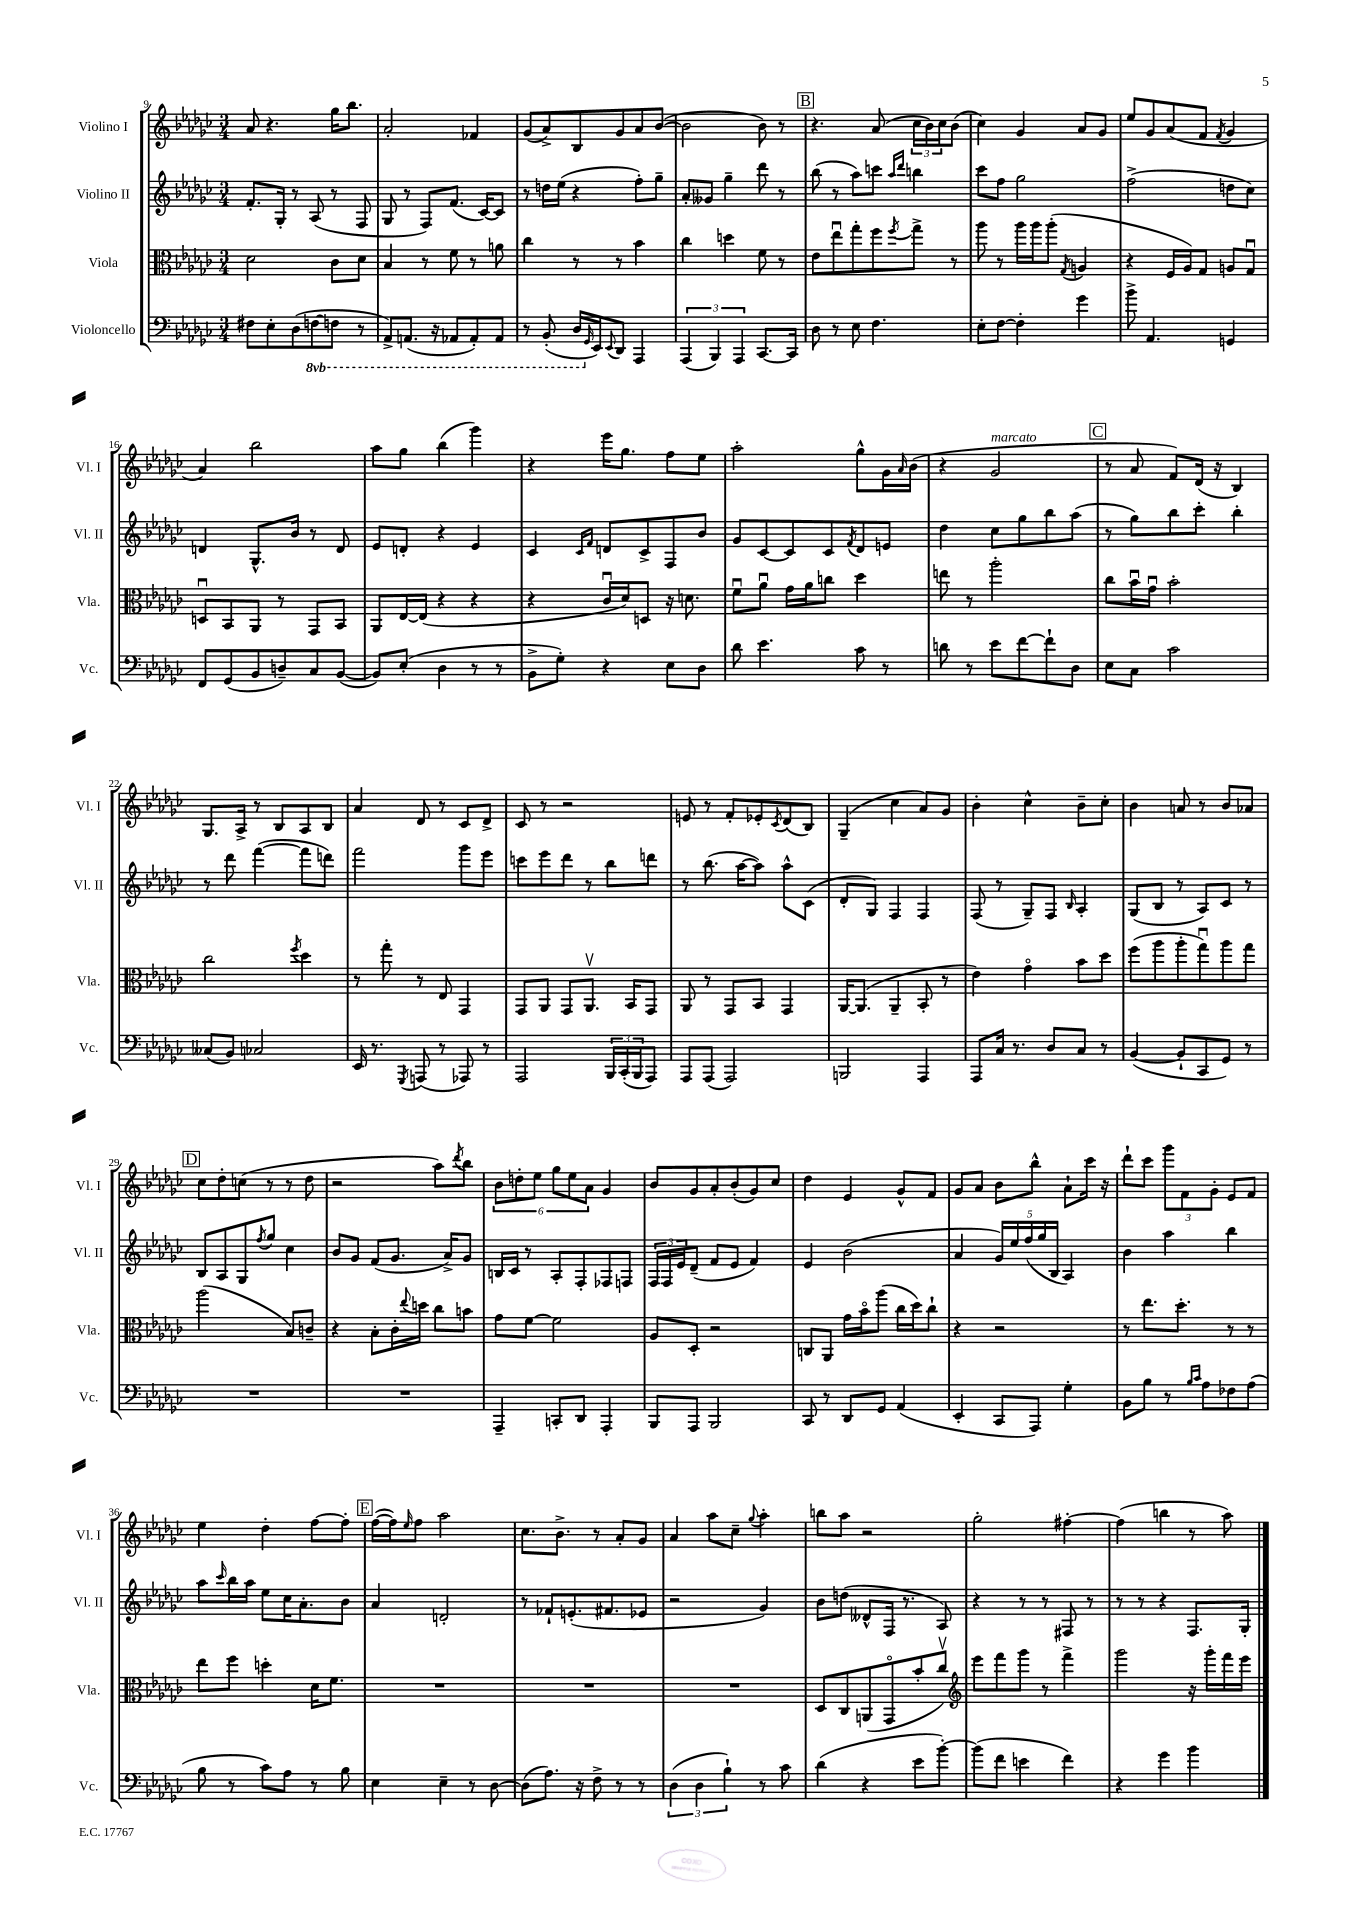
<<
\new StaffGroup <<
\new Staff = "s0" \with { instrumentName = "Violino I" shortInstrumentName = "Vl. I" } {
    \clef treble \key ges \major \numericTimeSignature \time 3/4
    aes'8 r4. ges''16 bes''8. |
    aes'2-. fes'4 |
    ges'8( aes'8->) bes8 ges'8 aes'8 bes'8~( |
    bes'2 bes'8) r8 |
    \mark \markup { \box "B" } r4. aes'8( \tuplet 3/2 { ces''16 bes'16) ces''16 } bes'8( |
    ces''4) ges'4 aes'8 ges'8 |
    ees''8 ges'8 aes'8( f'8 \acciaccatura { f'8 } ges'4 |
    aes'4) bes''2 |
    aes''8 ges''8 bes''4( ges'''4) |
    r4 ees'''16 ges''8. f''8 ees''8 |
    aes''2-. ges''8-^ ges'16 \grace { aes'16 } bes'16( |
    r4 ges'2^\markup { \italic "marcato" } |
    \mark \markup { \box "C" } r8 aes'8 f'8) des'16( r16 bes4) |
    ges8. aes16-> r8 bes8 aes8 bes8 |
    aes'4 des'8 r8 ces'8 des'8-> |
    ces'8 r8 r2 |
    e'8 r8 f'8-. ees'8-. \acciaccatura { ces'8 } des'8( bes8) |
    ges4--( ces''4 aes'8) ges'8 |
    bes'4-. ces''4-^ bes'8-- ces''8-. |
    bes'4 a'8 r8 bes'8 aes'8 |
    \mark \markup { \box "D" } ces''8 des''8-. c''8( r8 r8 des''8 |
    r2 aes''8) \acciaccatura { des'''8 } bes''8 |
    \tuplet 6/4 { bes'8 d''8-. ees''8 ges''8 ees''8 aes'8 } ges'4 |
    bes'8 ges'8 aes'8-. bes'8-.( ges'8) ces''8 |
    des''4 ees'4 ges'8-^ f'8 |
    ges'8 aes'8 bes'8 bes''8-^ aes'8-! ces'''16 r16 |
    des'''8-! ces'''8 \tuplet 3/2 { ges'''8 f'8 ges'8-. } ees'8 f'8 |
    ees''4 des''4-. f''8~ f''8-. |
    \mark \markup { \box "E" } f''16~( f''16) \grace { ees''16 } f''8 aes''2 |
    ces''8. bes'8.-> r8 aes'8-. ges'8 |
    aes'4 aes''8 ces''8-- \appoggiatura { ges''8 } aes''4-. |
    b''8 aes''8 r2 |
    ges''2-. fis''4~-. |
    fis''4( b''4 r8 aes''8) \bar "|." |
}
\new Staff = "s1" \with { instrumentName = "Violino II" shortInstrumentName = "Vl. II" } {
    \clef treble \key ges \major \numericTimeSignature \time 3/4
    f'8.-. ges16-. r8 aes8( r8 f8 |
    ges8 r8 f8) f'8.( ces'16~) ces'8 |
    r8 d''16 ees''16( r4 f''8-.) ges''8-- |
    aes'8-. geses'8 ges''4-- des'''8 r8 |
    \mark \markup { \box "B" } bes''8( r8 aes''8) c'''8 \grace { aes''16 des'''16 } b''4 |
    ces'''8 f''8 ges''2 |
    f''2->( d''8 ces''8) |
    d'4 ges8.-^ bes'16 r8 d'8 |
    ees'8 d'8-. r4 ees'4 |
    ces'4 \grace { ces'16 f'16 } d'8 ces'8-> f8 bes'8 |
    ges'8 ces'8~ ces'8 ces'8 \acciaccatura { f'8 } des'8 e'8 |
    des''4 ces''8 ges''8 bes''8 aes''8( |
    \mark \markup { \box "C" } r8 ges''8) bes''8 ces'''8-. bes''4-. |
    r8 des'''8 f'''4~( f'''8 d'''8) |
    f'''2 ges'''8 ees'''8 |
    c'''8 ees'''8 des'''8 r8 bes''8 d'''8 |
    r8 bes''8.( aes''16~ aes''8) aes''8-^ ces'8( |
    des'8-. ges8) f4 f4 |
    f8( r8 ges8--) f8 \grace { bes16 } aes4-. |
    ges8( bes8 r8 aes8) ces'8 r8 |
    \mark \markup { \box "D" } bes8 aes8 ges8 \acciaccatura { f''8 } ges''8 ces''4 |
    bes'8 ges'8 f'8( ges'8. aes'16->) ges'8 |
    b16 ces'16 r8 aes8-. f8-. fes8 f8 |
    \tuplet 3/2 { f16 f16 ees'16 } des'8--( f'8 ees'8 f'4) |
    ees'4 bes'2( |
    aes'4 \tuplet 5/4 { ges'16) ees''16 f''16( ges''16 bes16 } aes4) |
    bes'4 aes''4 bes''4 |
    aes''8 \grace { ces'''16 } bes''16 aes''16 ees''8 ces''16 aes'8.-. bes'8 |
    \mark \markup { \box "E" } aes'4 d'2-. |
    r8 fes'8-! e'8.-.( fis'8. ees'8 |
    r2 ges'4) |
    bes'8 d''8( deses'8-^ f16 r8. aes8) |
    r4 r8 r8 fis8 r8 |
    r8 r8 r4 f8. ges16-. \bar "|." |
}
\new Staff = "s2" \with { instrumentName = "Viola" shortInstrumentName = "Vla." } {
    \clef alto \key ges \major \numericTimeSignature \time 3/4
    des'2 ces'8 des'8 |
    bes4 r8 f'8 r8 a'8 |
    ces''4 r8 r8 bes'4 |
    ces''4 d''4 f'8 r8 |
    \mark \markup { \box "B" } ees'8 ees''8\downbow ges''8-. f''8 \acciaccatura { f''8 } ges''8-> r8 |
    aes''8 r8 aes''16 aes''16 aes''8-.( \acciaccatura { ges8 } a4 |
    r4 f16 aes16) ges8 a8 ges8\downbow |
    d8\downbow bes,8 aes,8 r8 ges,8 bes,8 |
    aes,8 ees16~ ees16( r4 r4 |
    r4 ces'16\downbow des'16) d8 r16 d'8. |
    f'8\downbow aes'8\downbow ges'16 aes'16 c''8 des''4 |
    e''8 r8 aes''2-. |
    \mark \markup { \box "C" } ces''8 bes'16\downbow ges'16\downbow bes'2-. |
    ces''2 \acciaccatura { f''8 } des''4 |
    r8 ges''8-. r8 ees8 ges,4 |
    ges,8 aes,8 ges,8 aes,8.\upbow bes,16 ges,8 |
    aes,8 r8 ges,8 bes,8 ges,4 |
    aes,16~ aes,8.( aes,4-- bes,8-. r8 |
    ees'4) ges'4\flageolet bes'8 des''8 |
    f''8( aes''8 aes''8-. ges''8\downbow) aes''8 ges''8 |
    \mark \markup { \box "D" } aes''2( bes8) c'8-- |
    r4 bes8-. ces'16-. \appoggiatura { ees''8 } d''16 ces''8 b'8 |
    ges'8 f'8~ f'2 |
    aes8 des8-. r2 |
    c8 aes,8 ges'16 bes'16\flageolet aes''8( ces''16 des''16) ces''8-! |
    r4 r2 |
    r8 ees''8. des''8.-. r8 r8 |
    ees''8 f''8 d''4-. des'16 f'8. |
    \mark \markup { \box "E" } R2. |
    R2. |
    R2. |
    des8 ces8 a,8( ges,8\flageolet bes'8-. ces''8\upbow) |
    \clef treble ees'''8 f'''8 ges'''8 r8 f'''4-> |
    ges'''2 r16 ges'''16-. f'''16 ees'''16 \bar "|." |
}
\new Staff = "s3" \with { instrumentName = "Violoncello" shortInstrumentName = "Vc." } {
    \clef bass \key ges \major \numericTimeSignature \time 3/4 \set Staff.ottavationMarkups = #ottavation-simple-ordinals
    fis8 ees8-. des8( \ottava #-1 f,!8~ f,!8 r8 |
    aes,,8->) a,,8.( r16 aes,,8 aes,,8-.) aes,,8 |
    r8 bes,,8-.( des,16 \ottava #0 \grace { ges,16 } ees,16) \appoggiatura { ees,8 } des,8 aes,,4 |
    \tuplet 3/2 { aes,,4( bes,,4) aes,,4 } ces,8.~ ces,16 |
    \mark \markup { \box "B" } des8 r8 ees8 f4. |
    ees8-. f8~ f4-. ges'4 |
    bes'8-> aes,4. g,4 |
    f,8 ges,8( bes,8 d8--) ces8 bes,8~( |
    bes,8) ees8-.( des4 r8 r8 |
    bes,8-> ges8-.) r4 ees8 des8 |
    des'8 ees'4. ces'8 r8 |
    d'8 r8 ees'8 f'8~ f'8-! des8 |
    \mark \markup { \box "C" } ees8 ces8 ces'2 |
    ceses8( bes,8) ces2 |
    ees,16 r8. \acciaccatura { ges,,8 } a,,8( r8 aes,,8) r8 |
    aes,,2 \tuplet 3/2 { bes,,16 ces,16-.( bes,,16 } aes,,8) |
    aes,,8 aes,,8( aes,,2) |
    b,,2 aes,,4 |
    aes,,8 ces16 r8. des8 ces8 r8 |
    bes,4~( bes,8-! ces,8 ges,8) r8 |
    \mark \markup { \box "D" } R2. |
    R2. |
    aes,,4-- c,8-. des,8 aes,,4-. |
    bes,,8 aes,,8 bes,,2 |
    ces,8 r8 des,8 ges,8 aes,4( |
    ees,4-. ces,8 aes,,8) ges4-. |
    bes,8 bes8 r8 \grace { bes16 ces'16 } aes8 fes8 aes8( |
    bes8 r8 ces'8) aes8 r8 bes8 |
    \mark \markup { \box "E" } ees4 ees4-- r8 des8~ |
    des8( aes8.) r16 f8-> r8 r8 |
    \tuplet 3/2 { des4( des4 bes4-!) } r8 ces'8 |
    des'4( r4 ees'8 bes'8~-.) |
    bes'8( f'8 e'4 f'4) |
    r4 ges'4 bes'4 \bar "|." |
}
>>
>>
\layout { \context { \Score currentBarNumber = #9 } }
